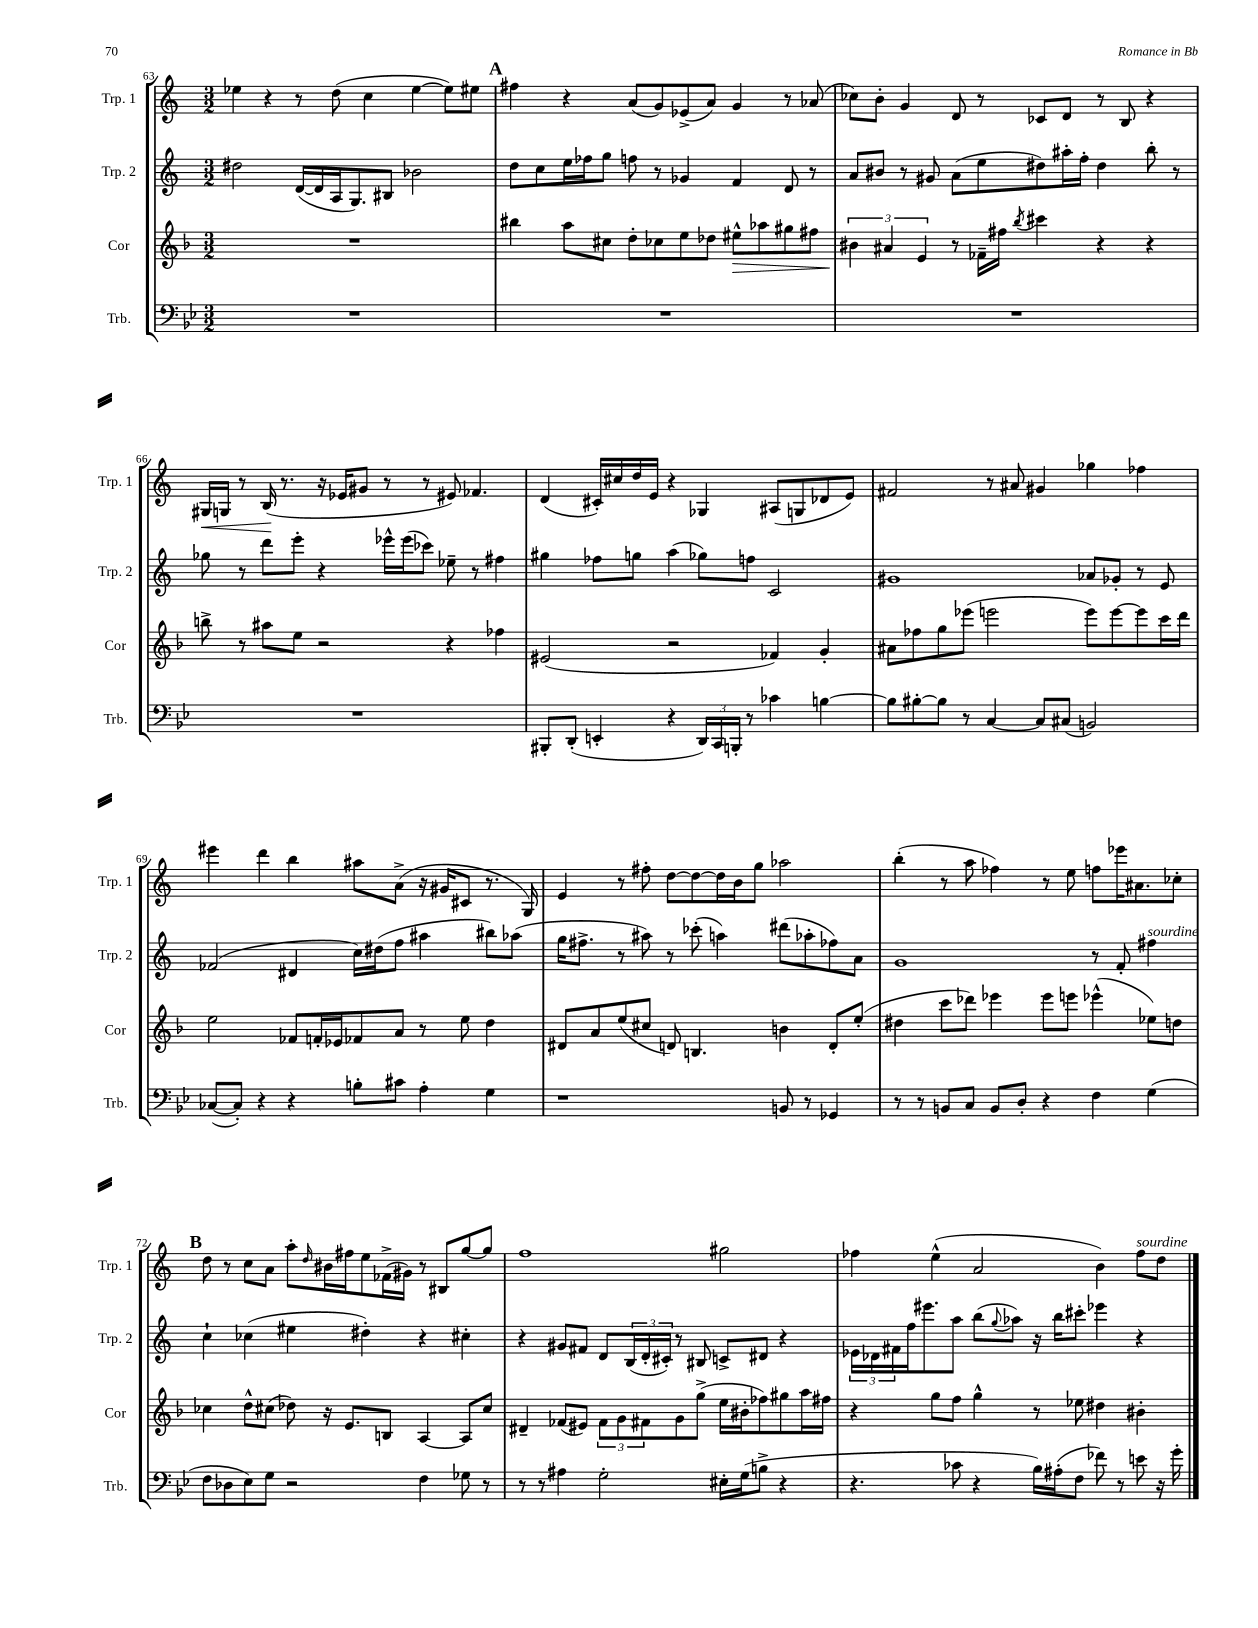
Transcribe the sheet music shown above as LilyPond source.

<<
\new StaffGroup <<
\new Staff = "s0" \with { instrumentName = "Trp. 1" shortInstrumentName = "Trp. 1" } {
    \clef treble \key c \major \numericTimeSignature \time 3/2
    ees''4 r4 r8 d''8( c''4 ees''4~ ees''8) eis''8 |
    \mark \markup { \bold "A" } fis''4 r4 a'8( g'8) ees'8->( a'8) g'4 r8 aes'8( |
    ces''8) b'8-. g'4 d'8 r8 ces'8 d'8 r8 b8 r4 |
    gis16\< g16 r8 b16\!( r8. r16 ees'16 gis'8 r8 r8 eis'8) fes'4. |
    d'4( cis'16-.) cis''16 d''16 e'16 r4 ges4 ais8( g8 des'8 e'8) |
    fis'2 r8 ais'8 gis'4 ges''4 fes''4 |
    eis'''4 d'''4 b''4 ais''8 a'8->( r16 gis'16 cis'8 r8. g16) |
    e'4 r8 fis''8-. d''8~ d''8~ d''16 b'16 g''8 aes''2 |
    b''4-.( r8 a''8 fes''4) r8 e''8 f''8 ees'''16 ais'8. ces''8-. |
    \mark \markup { \bold "B" } d''8 r8 c''8 a'8 a''8-. \grace { d''16 } bis'16 fis''16 e''8 fes'16->( gis'16) r8 bis8 g''8~ g''8 |
    f''1 gis''2 |
    fes''4 e''4-^( a'2 b'4) fes''8^\markup { \italic "sourdine" } d''8 \bar "|." |
}
\new Staff = "s1" \with { instrumentName = "Trp. 2" shortInstrumentName = "Trp. 2" } {
    \clef treble \key c \major \numericTimeSignature \time 3/2
    dis''2 d'16~( d'16 a16 g8.) bis8 bes'2 |
    \mark \markup { \bold "A" } d''8 c''8 e''16 fes''16 g''8 f''8 r8 ges'4 f'4 d'8 r8 |
    a'8 bis'8 r8 gis'8 a'8( e''8 dis''8) ais''16-. f''16-. dis''4 b''8-. r8 |
    ges''8 r8 d'''8 e'''8-. r4 ees'''16-^ ees'''16( ces'''8) ees''8-- r8 fis''4 |
    gis''4 fes''8 g''8 a''4( ges''8) f''8 c'2 |
    gis'1 aes'8 ges'8-. r8 e'8 |
    fes'2( dis'4 c''16) dis''16( f''8 ais''4 bis''8) aes''8( |
    g''16 fis''8.-> r8 ais''8) r8 ces'''8-.( a''4) dis'''8( aes''8-. fes''8) a'8 |
    g'1 r8 f'8-. fis''4^\markup { \italic "sourdine" } |
    \mark \markup { \bold "B" } c''4-! ces''4( eis''4 dis''4-.) r4 cis''4-. |
    r4 gis'8 fis'8 d'8 \tuplet 3/2 { b16( d'16-. cis'16-.) } r8 bis8 c'8-> dis'8 r4 |
    \tuplet 3/2 { ees'16 des'16 fis'16 } f''16 eis'''8. a''8 b''8( \appoggiatura { g''8 } aes''8) r16 b''16 cis'''8-. ees'''4 r4 \bar "|." |
}
\new Staff = "s2" \with { instrumentName = "Cor" shortInstrumentName = "Cor" } {
    \clef treble \key f \major \numericTimeSignature \time 3/2
    R1. |
    \mark \markup { \bold "A" } bis''4 a''8 cis''8 d''8-. ces''8 e''8 des''8 eis''8-^\> aes''8 gis''8 fis''8 |
    \tuplet 3/2 { bis'4\! ais'4 e'4 } r8 fes'16-- fis''16 \acciaccatura { bes''8 } cis'''4 r4 r4 |
    b''8-> r8 ais''8 e''8 r2 r4 fes''4 |
    eis'2( r2 fes'4) g'4-. |
    ais'8 fes''8 g''8 ees'''8( e'''2 e'''8) e'''8~ e'''8 c'''16 d'''16 |
    e''2 fes'8 f'16-. ees'16 fes'8 a'8 r8 e''8 d''4 |
    dis'8 a'8 e''8( cis''8 d'8) b4. b'4 d'8-. e''8-.( |
    dis''4 c'''8 des'''8) ees'''4 ees'''8 e'''8 ees'''4-^( ees''8) d''8 |
    \mark \markup { \bold "B" } ces''4 d''8-^ cis''8( des''8) r16 e'8. b8 a4~ a8 cis''8 |
    dis'4-- fes'8( eis'8) \tuplet 3/2 { fes'8 g'8 fis'8 } g'8 g''8->( e''16 bis'16-. fes''8) gis''8 a''16 fis''16 |
    r4 g''8 f''8 g''4-^ r8 ees''8 dis''4 bis'4-. \bar "|." |
}
\new Staff = "s3" \with { instrumentName = "Trb." shortInstrumentName = "Trb." } {
    \clef bass \key bes \major \numericTimeSignature \time 3/2
    R1. |
    \mark \markup { \bold "A" } R1. |
    R1. |
    R1. |
    bis,,8-. d,8-.( e,4-. r4 \tuplet 3/2 { d,16) c,16 b,,16-. } r8 ces'4 b4~ |
    b8 bis8~-. bis8 r8 c4~ c8 cis8( b,2) |
    ces8~( ces8-.) r4 r4 b8-. cis'8 a4-. g4 |
    r1 b,8 r8 ges,4 |
    r8 r8 b,8 c8 b,8 d8-. r4 f4 g4( |
    \mark \markup { \bold "B" } f8 des8 ees8) g8 r2 f4 ges8 r8 |
    r8 r8 ais4 g2-. eis16-. g16( b8-> r4 |
    r4. ces'8 r4 bes16) ais16-.( f8 fes'8) r8 e'8 r16 g'16-. \bar "|." |
}
>>
>>
\layout { \context { \Score currentBarNumber = #63 } }
